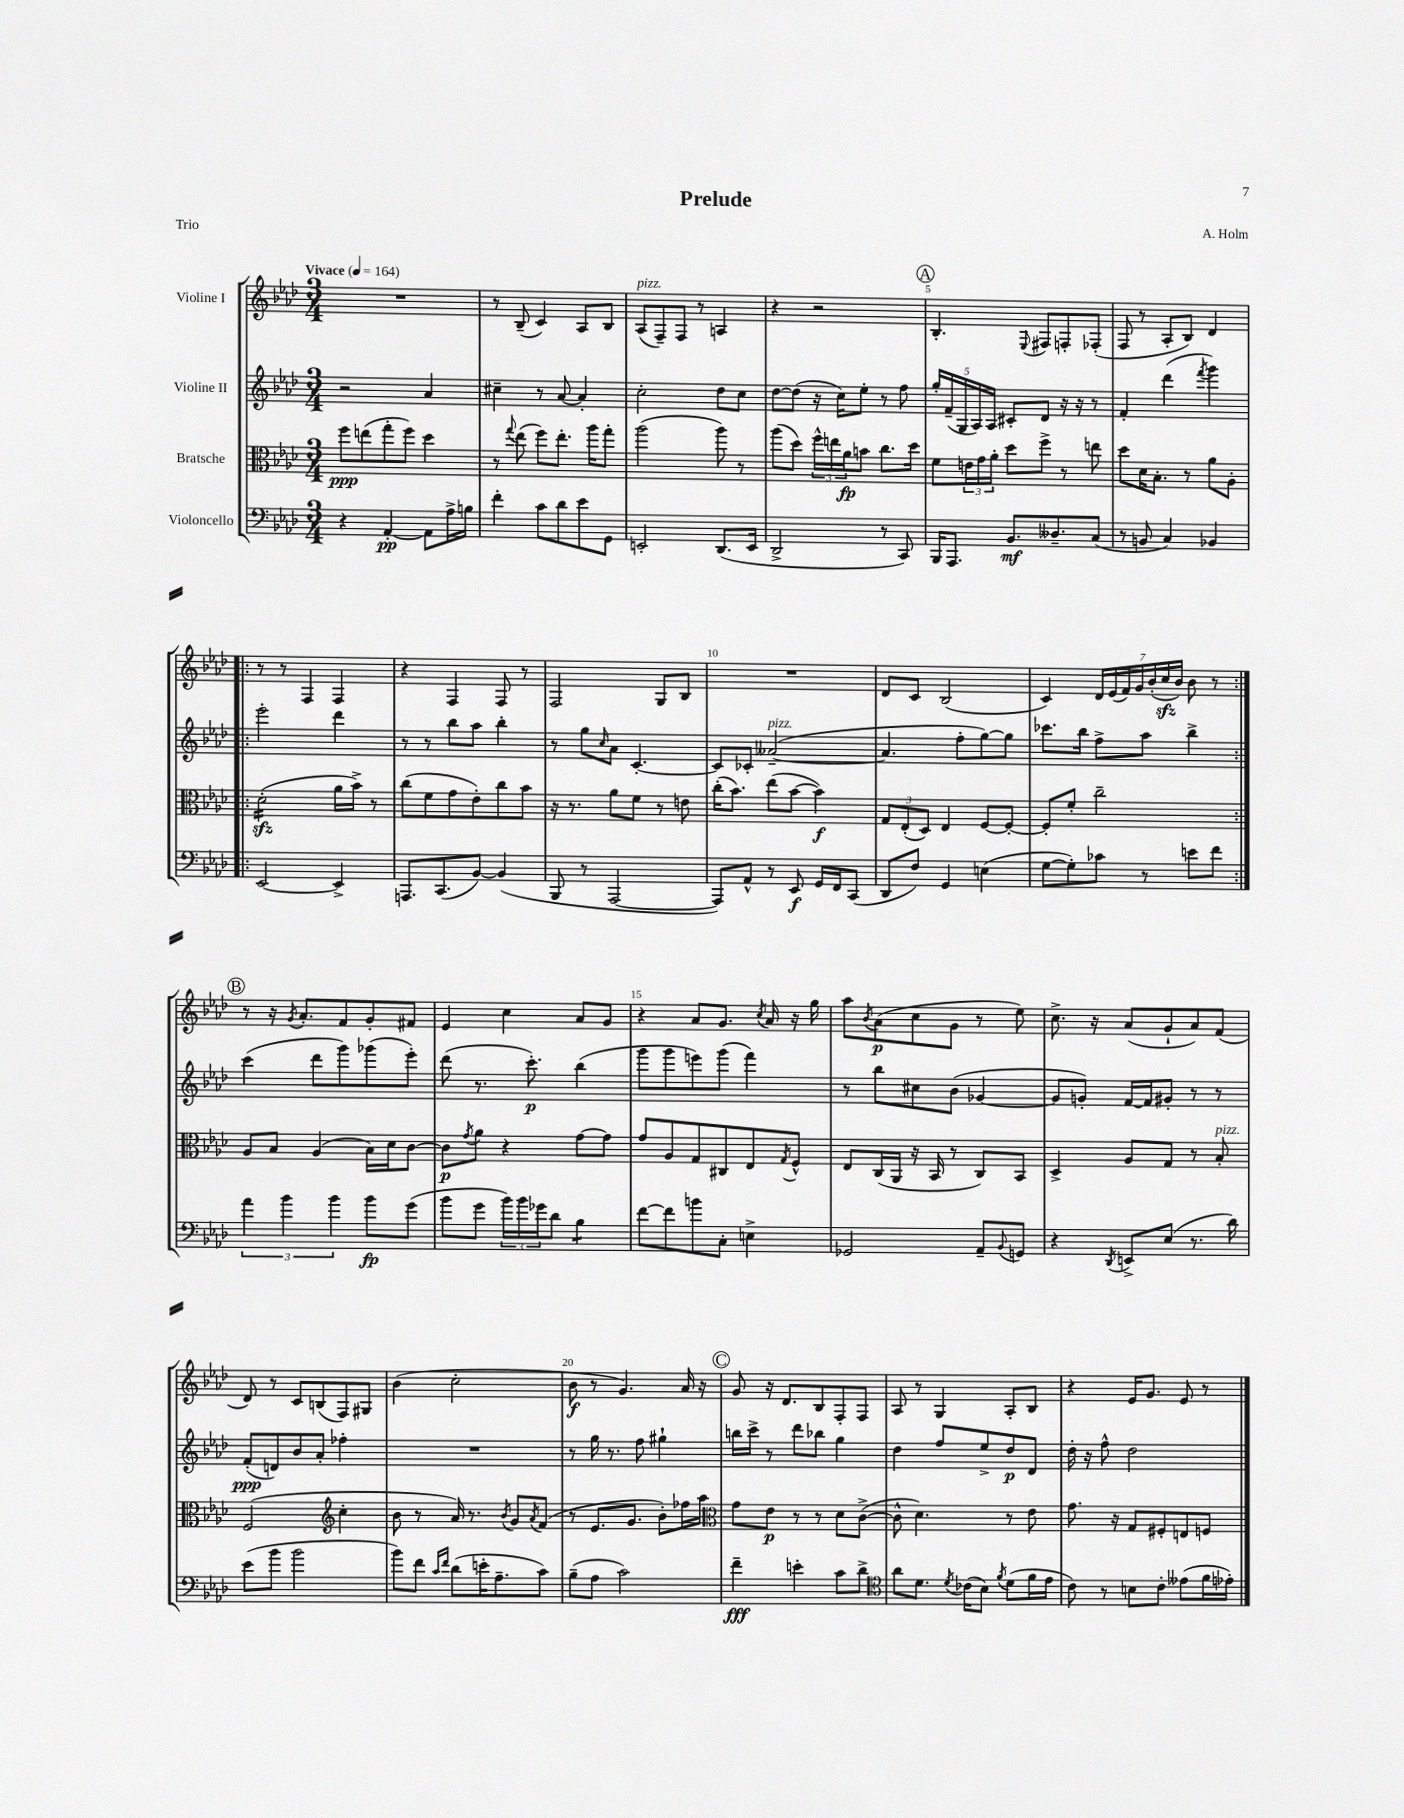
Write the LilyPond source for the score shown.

\header { title = "Prelude" composer = "A. Holm" piece = "Trio" }
<<
\new StaffGroup <<
\new Staff = "s0" \with { instrumentName = "Violine I" } {
    \clef treble \key aes \major \numericTimeSignature \time 3/4 \tempo "Vivace" 4 = 164
    R2. |
    r8 bes8--( c'4) aes8 bes8 |
    aes8^\markup { \italic "pizz." }( f8--) f8 r8 a4 |
    r4 r2 |
    \mark \markup { \circle "A" } bes4.-. \appoggiatura { ees8 } fis8 f8-. fes8-.( |
    f8 r8 aes8-. bes8) des'4 |
    \repeat volta 2 { r8 r8 f4 f4 |
    r4 f4 f8 r8 |
    f2 g8 bes8 |
    R2. |
    des'8 c'8 bes2( |
    c'4) \tuplet 7/4 { des'16 ees'16( f'16) g'16 bes'16-.( c''16\sfz bes'16) } bes'8 r8 | }
    \mark \markup { \circle "B" } r8 r16 \acciaccatura { g'8 } aes'8.-. f'8 g'8-. fis'8 |
    ees'4 c''4 aes'8 g'8 |
    r4 aes'8 g'8. \acciaccatura { c''8 } aes'16 r16 g''16 |
    aes''8 \acciaccatura { bes'8 } aes'8\p( c''8 g'8 r8 ees''8) |
    c''8.-> r16 aes'8( g'8-! aes'8) f'8( |
    des'8) r8 c'8 b8( f8) gis8 |
    bes'4( c''2-. |
    bes'8\f r8 g'4.) aes'16 r16 |
    \mark \markup { \circle "C" } g'8 r16 des'8. bes8 f8-. f8 |
    aes8 r8 g4 aes8-. bes8 |
    r4 ees'16 g'8. ees'8 r8 \bar "|." |
}
\new Staff = "s1" \with { instrumentName = "Violine II" } {
    \clef treble \key aes \major \numericTimeSignature \time 3/4
    r2 aes'4 |
    cis''4-- r8 aes'8~ aes'4-. |
    c''2-. des''8 c''8 |
    des''8~ des''8( r16 c''16) ees''8-. r8 f''8 |
    \mark \markup { \circle "A" } \tuplet 5/4 { g''16-. f'16--( g16 aes16) aes16 } cis'8-. des'8 r16 r16 r8 |
    f'4-. des'''4( \acciaccatura { f'''8 } g'''4) |
    \repeat volta 2 { ees'''2-. des'''4 |
    r8 r8 bes''8 aes''8 bes''4-. |
    r8 g''8 \grace { c''16 } aes'8 c'4.~-. |
    c'8 ces'8-. aeses'2~--^\markup { \italic "pizz." }( |
    aeses'4. f''8-. g''8~) g''8 |
    ces'''8. bes''16 f''8-> aes''8 bes''4-> | }
    \mark \markup { \circle "B" } c'''4( des'''8 g'''8) ges'''8( ees'''8-.) |
    des'''8( r8. c'''8.-.\p) bes''4( |
    g'''8 g'''8 e'''8) g'''8( f'''4) |
    r8 bes''8 cis''8 bes'8( ges'4~ |
    ges'8 g'8-.) f'16~ f'16 gis'8-. r8 r8 |
    f'8-.\ppp( d'8) bes'8 aes'8-. fes''4-. |
    R2. |
    r8 g''16 r8. f''8 gis''4-! |
    \mark \markup { \circle "C" } b''16 c'''16-> r8 des'''8 bes''8 g''4 |
    des''4 f''8 ees''8-> des''8\p des'8 |
    des''16-. r16 f''8-^ des''2 \bar "|." |
}
\new Staff = "s2" \with { instrumentName = "Bratsche" } {
    \clef alto \key aes \major \numericTimeSignature \time 3/4
    f''8\ppp e''8( g''8-. f''8) des''4 |
    r8 \appoggiatura { g''8 } ees''8( f''8) ees''8.-. aes''16 g''8-. |
    aes''2( aes''8) r8 |
    aes''8( des''8) \tuplet 3/2 { f''16-^ e''16 aes'16\fp } b'8 c''8. des''16 |
    \mark \markup { \circle "A" } f'8 \tuplet 3/2 { e'16 g'16 aes'16-. } des''8 f''8-> r8 e''8 |
    des''8 des'16 bes8.-. r8 aes'8 aes8-. |
    \repeat volta 2 { des'2:16-.\sfz( aes'16 bes'16->) r8 |
    c''8( f'8 g'8 ees'8-.) c''8 bes'8 |
    r16 r8. aes'8 f'8 r8 e'8 |
    c''16-.( bes'8.) ees''8( bes'8~ bes'4\f) |
    \tuplet 3/2 { g8 ees8-.( des8) } ees4 f8~ f8~-. |
    f8-. f'8-. c''2-- | }
    \mark \markup { \circle "B" } aes8 bes8 aes4( bes16) des'16 c'8~ |
    c'8\p \acciaccatura { g'8 } aes'8 r4 g'8~ g'8 |
    g'8 aes8 g8 cis8 ees8 \acciaccatura { g8 } f8-^ |
    ees8 c16( aes,16 r16 bes,16 r8 c8) bes,8 |
    des4-> aes8 g8 r8 bes8-.^\markup { \italic "pizz." } |
    f2( \clef treble c''4-. |
    bes'8 r8 aes'16) r8. \acciaccatura { bes'8 } g'8 \acciaccatura { aes'8 } f'8( |
    r8 ees'8. g'8. bes'8-.) fes''16 aes''16 |
    \mark \markup { \circle "C" } \clef alto g'8 ees'8\p r8 r8 des'8 c'8~->( |
    c'8-^ des'4.) r8 ees'8 |
    g'8. r16 g8 fis8-. e8 f8 \bar "|." |
}
\new Staff = "s3" \with { instrumentName = "Violoncello" } {
    \clef bass \key aes \major \numericTimeSignature \time 3/4
    r4 aes,4~-.\pp aes,8 aes16-> b16 |
    f'4-. c'8 des'8 ees'8 g,8 |
    e,2-. des,8.( e,16 |
    des,2-> r8 c,8) |
    \mark \markup { \circle "A" } bes,,16 aes,,8. bes,8.\mf deses8.-- c8( |
    r8 b,8 c4) bes,4 |
    \repeat volta 2 { ees,2~ ees,4-> |
    a,,8. c,8.( bes,8~) bes,4( |
    bes,,8 r8 aes,,2~ |
    aes,,8) aes,8-^ r8 ees,8\f g,16 f,16 c,8( |
    des,8 f8) g,4 e4( |
    g8~ g8-.) ces'8 r8 e'8 f'8 | }
    \mark \markup { \circle "B" } \tuplet 3/2 { aes'4 bes'4 bes'4 } bes'8\fp g'8( |
    bes'8 g'8 \tuplet 3/2 { bes'16) bes'16 ges'16 } des'8 bes4:8 |
    f'8~ f'8 b'8 c8-. e4-> |
    ges,2 aes,8-- \appoggiatura { bes,8 } g,8 |
    r4 \acciaccatura { des,8 } e,8-> ees8( r8. des'16) |
    ees'8( bes'8 bes'2 |
    bes'8) f'8 \grace { c'16 f'16 } des'8( e'16-. aes8.-- c'8) |
    bes8--( aes8 c'2) |
    \mark \markup { \circle "C" } f'4--\fff e'4-. c'8 des'8-> |
    \clef tenor aes'8 des'8. \acciaccatura { des'8 } ces'16( bes8) \acciaccatura { f'8 } des'8( f'16 ees'16 |
    c'8) r8 b8 c'8-. eeses'8( f'16 ees'16-.) \bar "|." |
}
>>
>>
\layout { \context { \Score \override BarNumber.break-visibility = ##(#f #t #t) barNumberVisibility = #(every-nth-bar-number-visible 5) } }
